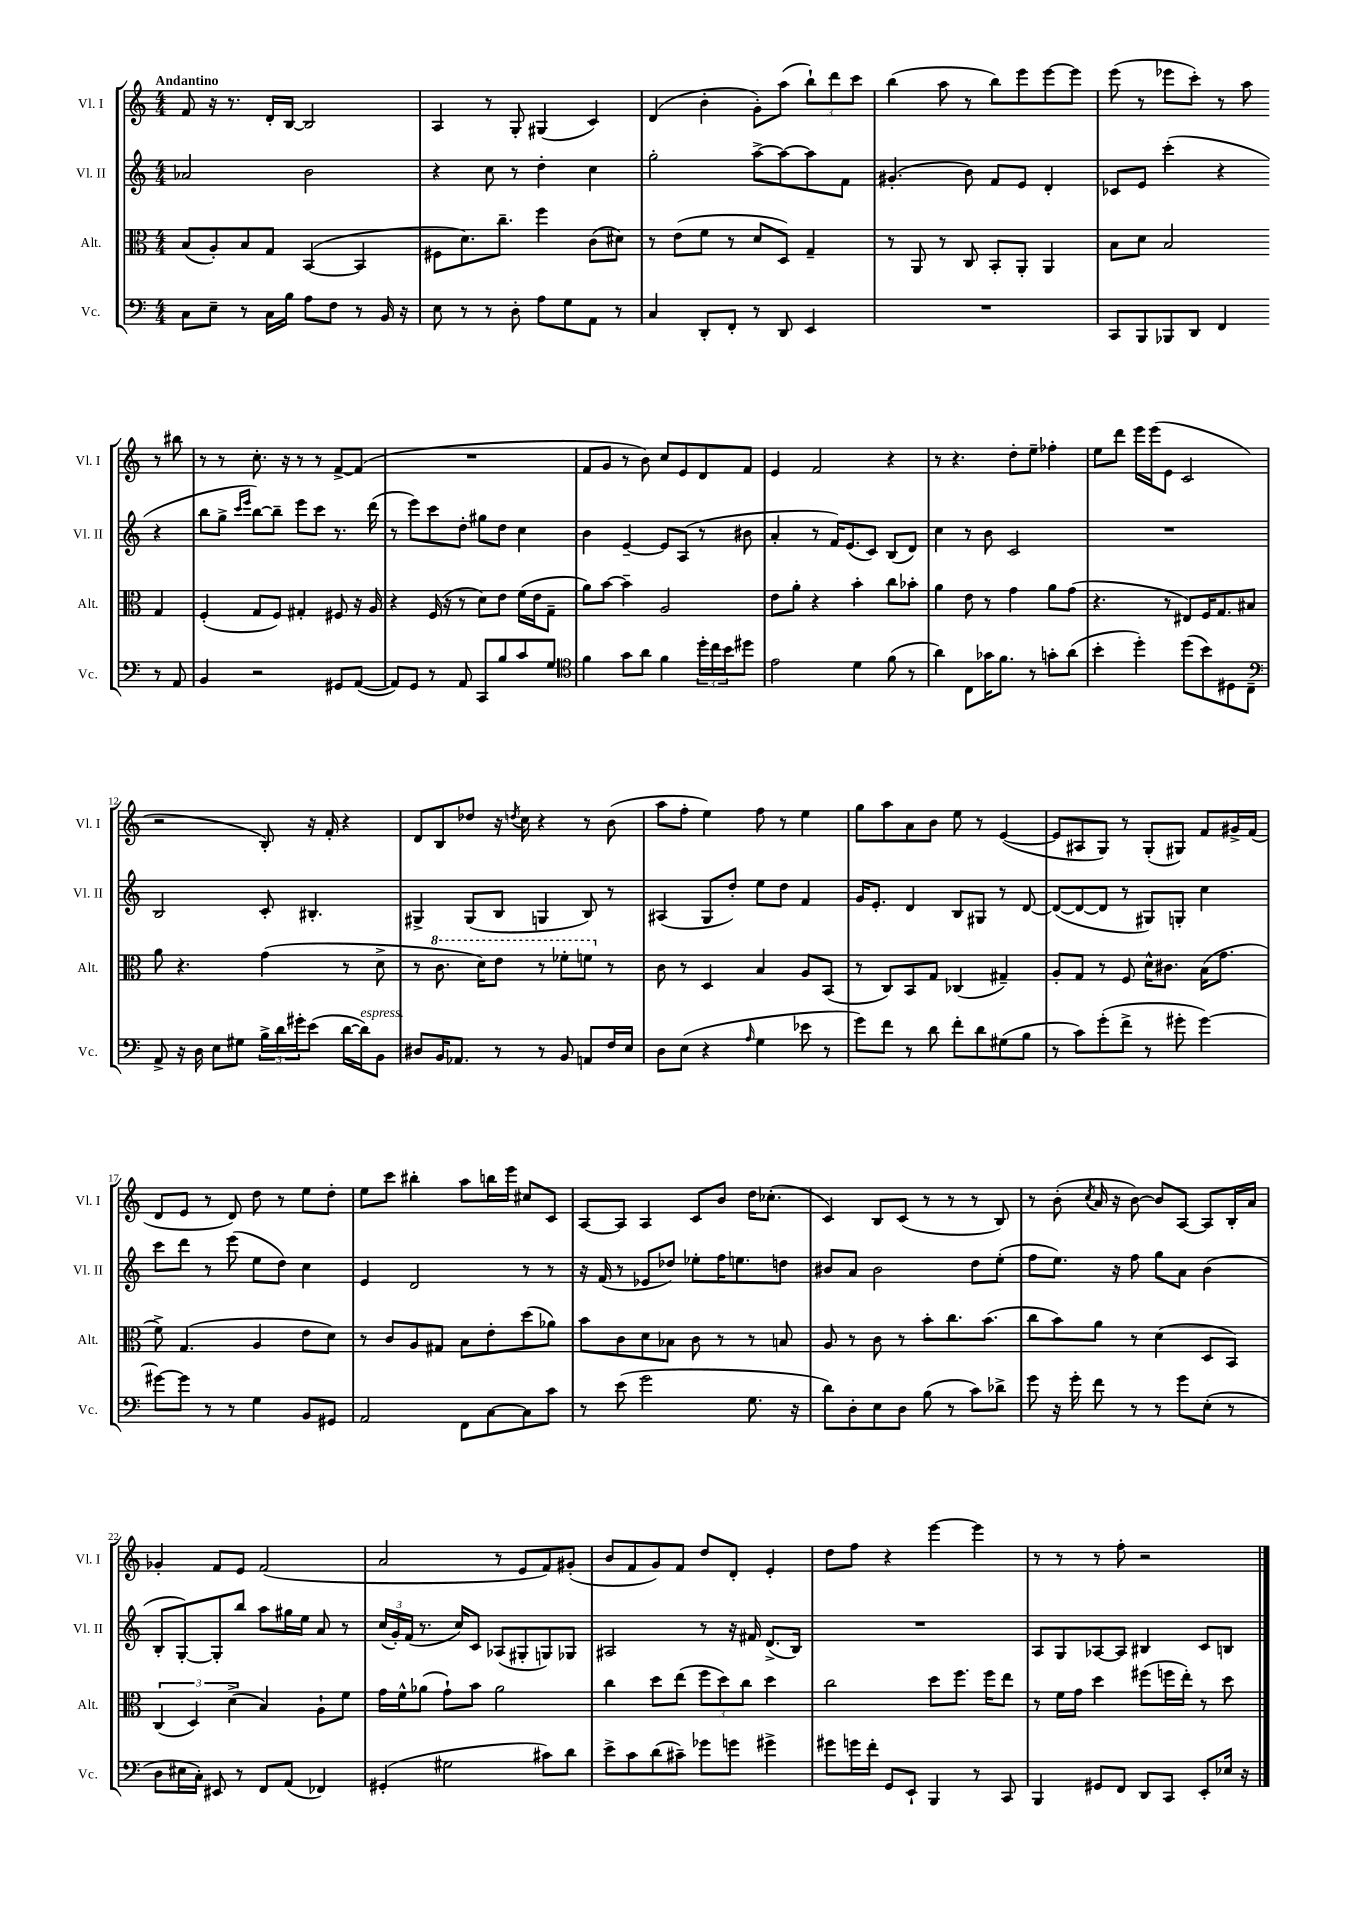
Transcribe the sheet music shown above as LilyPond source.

<<
\new StaffGroup <<
\new Staff = "s0" \with { instrumentName = "Vl. I" shortInstrumentName = "Vl. I" } {
    \clef treble \key c \major \numericTimeSignature \time 4/4 \tempo "Andantino"
    f'8 r16 r8. d'16-. b16~ b2 |
    a4 r8 g8-. gis4( c'4) |
    d'4( b'4-. g'8-.) a''8( \tuplet 3/2 { b''8-!) d'''8 c'''8 } |
    b''4( a''8 r8 b''8) e'''8 e'''8~ e'''8 |
    e'''8( r8 ees'''8 c'''8-.) r8 a''8 r8 bis''8 |
    r8 r8 c''8.-. r16 r8 r8 f'8~-> f'8( |
    R1 |
    f'8 g'8 r8 b'8) c''8 e'8 d'8 f'8 |
    e'4 f'2 r4 |
    r8 r4. d''8-. e''8-- fes''4-. |
    e''8 d'''8 e'''16 e'''16( e'8 c'2 |
    r2 b8-.) r16 f'16-. r4 |
    d'8 b8 des''8 r16 \acciaccatura { d''8 } c''16 r4 r8 b'8( |
    a''8 f''8-. e''4) f''8 r8 e''4 |
    g''8 a''8 a'8 b'8 e''8 r8 e'4~( |
    e'8 ais8 g8) r8 g8-.( gis8) f'8 gis'16-> f'16( |
    d'8 e'8 r8 d'8) d''8 r8 e''8 d''8-. |
    e''8 c'''8 bis''4-. a''8 b''16 e'''16 cis''8 c'8 |
    a8~ a8 a4 c'8 b'8 d''16 ces''8.-.( |
    c'4) b8 c'8( r8 r8 r8 b8) |
    r8 b'8-.( \acciaccatura { c''8 } a'16 r16 b'8~) b'8 a8~ a8 b16-. a'16 |
    ges'4-. f'8 e'8 f'2( |
    a'2 r8 e'8 f'8) gis'8-.( |
    b'8 f'8 g'8) f'8 d''8 d'8-. e'4-. |
    d''8 f''8 r4 e'''4~ e'''4 |
    r8 r8 r8 f''8-. r2 \bar "|." |
}
\new Staff = "s1" \with { instrumentName = "Vl. II" shortInstrumentName = "Vl. II" } {
    \clef treble \key c \major \numericTimeSignature \time 4/4
    aes'2 b'2 |
    r4 c''8 r8 d''4-. c''4 |
    g''2-. a''8~-> a''8~ a''8 f'8 |
    gis'4.-.( b'8) f'8 e'8 d'4-. |
    ces'8 e'8 c'''4-.( r4 r4 |
    b''8 g''8-> \grace { c'''16 e'''16 } b''8~) b''8-- e'''8 c'''8 r8. d'''16( |
    r8 e'''8) c'''8 d''8-. gis''8 d''8 c''4 |
    b'4 e'4~-- e'8 a8( r8 bis'8 |
    a'4-. r8 f'16) e'8.( c'8) b8( d'8) |
    c''4 r8 b'8 c'2 |
    R1 |
    b2 c'8-. bis4.-. |
    gis4-> gis8( b8 g4 b8) r8 |
    ais4( g8 d''8-.) e''8 d''8 f'4 |
    g'16 e'8.-. d'4 b8 gis8 r8 d'8~ |
    d'8~( d'8~ d'8 r8 gis8) g8-. c''4 |
    c'''8 d'''8 r8 e'''8( e''8 d''8) c''4 |
    e'4 d'2 r8 r8 |
    r16 f'16( r8 ees'8 des''8) ees''8-. f''16 e''8. d''8 |
    bis'8 a'8 bis'2 d''8 e''8-.( |
    f''8 e''8.) r16 f''8 g''8 a'8 b'4( |
    b8-. g8~-.) g8-. b''8 a''8 gis''16 e''16 a'8 r8 |
    \tuplet 3/2 { c''16( g'16-.) f'16( } r8. c''16) c'8 aes8( gis8-. g8) ges8 |
    ais2 r8 r16 fis'16 d'8.->( b16) |
    R1 |
    a8 g8 aes8~ aes8 bis4 c'8 b8 \bar "|." |
}
\new Staff = "s2" \with { instrumentName = "Alt." shortInstrumentName = "Alt." } {
    \clef alto \key c \major \numericTimeSignature \time 4/4
    b8( a8-.) b8 g8 b,4~( b,4 |
    fis8 d'8.) c''8.-- f''4 c'8( dis'8) |
    r8 e'8( f'8 r8 d'8 d8) g4-- |
    r8 a,8 r8 c8 b,8-. a,8-. a,4 |
    b8 d'8 b2 g4 |
    f4-.( g8 f8) gis4-. fis8 r16 a16 |
    r4 f16( r16 r8 d'8) e'8 f'16( e'16 g8-- |
    a'8) b'8~ b'4-- a2 |
    e'8 a'8-. r4 b'4-. c''8 bes'8-. |
    a'4 e'8 r8 g'4 a'8 g'8( |
    r4. r8 eis8) f16 g8. bis8 |
    a'8 r4. g'4( r8 d'8-> |
    r8 \ottava #1 c''8. d''16) e''8 r8 fes''8-. f''8 \ottava #0 r8 |
    c'8 r8 d4 b4 a8 b,8( |
    r8 c8) b,8 g8 ces4( gis4--) |
    a8-. g8 r8 f8 d'16-^ cis'8. b16( g'8. |
    f'8->) g4.( a4 e'8 d'8) |
    r8 c'8 a8 gis8 b8 e'8-. d''8( aes'8) |
    b'8 c'8 d'8 bes8 c'8 r8 r8 b8 |
    a8 r8 c'8 r8 b'8-. c''8. b'8.( |
    c''8 b'8) a'8 r8 d'4( d8 b,8) |
    \tuplet 3/2 { c4( d4) d'4->( } b4) a8-! f'8 |
    g'16 f'16-^ aes'8( g'8-!) b'8 aes'2 |
    c''4 d''8 e''8( \tuplet 3/2 { f''8 d''8) c''8 } d''4 |
    c''2 d''8 f''8. f''16 e''8 |
    r8 f'16 g'16 d''4 fis''8( f''16 e''16-.) r8 d''8 \bar "|." |
}
\new Staff = "s3" \with { instrumentName = "Vc." shortInstrumentName = "Vc." } {
    \clef bass \key c \major \numericTimeSignature \time 4/4
    c8 e8-- r8 c16 b16 a8 f8 r8 b,16 r16 |
    e8 r8 r8 d8-. a8 g8 a,8 r8 |
    c4 d,8-. f,8-. r8 d,8 e,4 |
    R1 |
    c,8 b,,8 bes,,8 d,8 f,4 r8 a,8 |
    b,4 r2 gis,8 a,8~( |
    a,8) g,8 r8 a,8 c,8 b8 c'8 g8 |
    \clef tenor f'4 g'8 a'8 f'4 \tuplet 3/2 { d''16-. c''16 b'16 } dis''8 |
    e'2 d'4 f'8( r8 |
    a'4) c8 ges'16 f'8. r8 g'8-. a'8( |
    b'4-. d''4-.) d''8( b'8) dis8 c8-- |
    \clef bass a,8-> r16 d16 e8 gis8 \tuplet 3/2 { b16-> d'16 gis'16-. } e'8( d'16~ d'16^\markup { \italic "espress." }) b,8 |
    dis8 b,16 aes,8. r8 r8 b,8 a,8 f16 e16 |
    d8 e8( r4 \grace { a16 } g4 ees'8 r8 |
    g'8) f'8 r8 d'8 f'8-. d'8 gis8( b8 |
    r8 c'8) g'8-.( f'8-> r8 gis'8-. gis'4~) |
    gis'8~ gis'8 r8 r8 g4 b,8 gis,8 |
    a,2 f,8 c8~ c8 c'8 |
    r8 e'8( g'2 g8. r16 |
    d'8) d8-. e8 d8 b8( r8 c'8) des'8-> |
    g'8 r16 g'16-. f'8 r8 r8 g'8 e8-.( r8 |
    d8 eis16 c16-.) eis,8 r8 f,8 a,8( fes,4) |
    gis,4-.( gis2 cis'8) d'8 |
    e'8-> c'8 d'8( cis'8--) ges'8 g'8 gis'4-> |
    gis'8 g'16 f'16-. g,8 e,8-! b,,4 r8 c,8 |
    b,,4 gis,8 f,8 d,8 c,8 e,8-. ees16 r16 \bar "|." |
}
>>
>>
